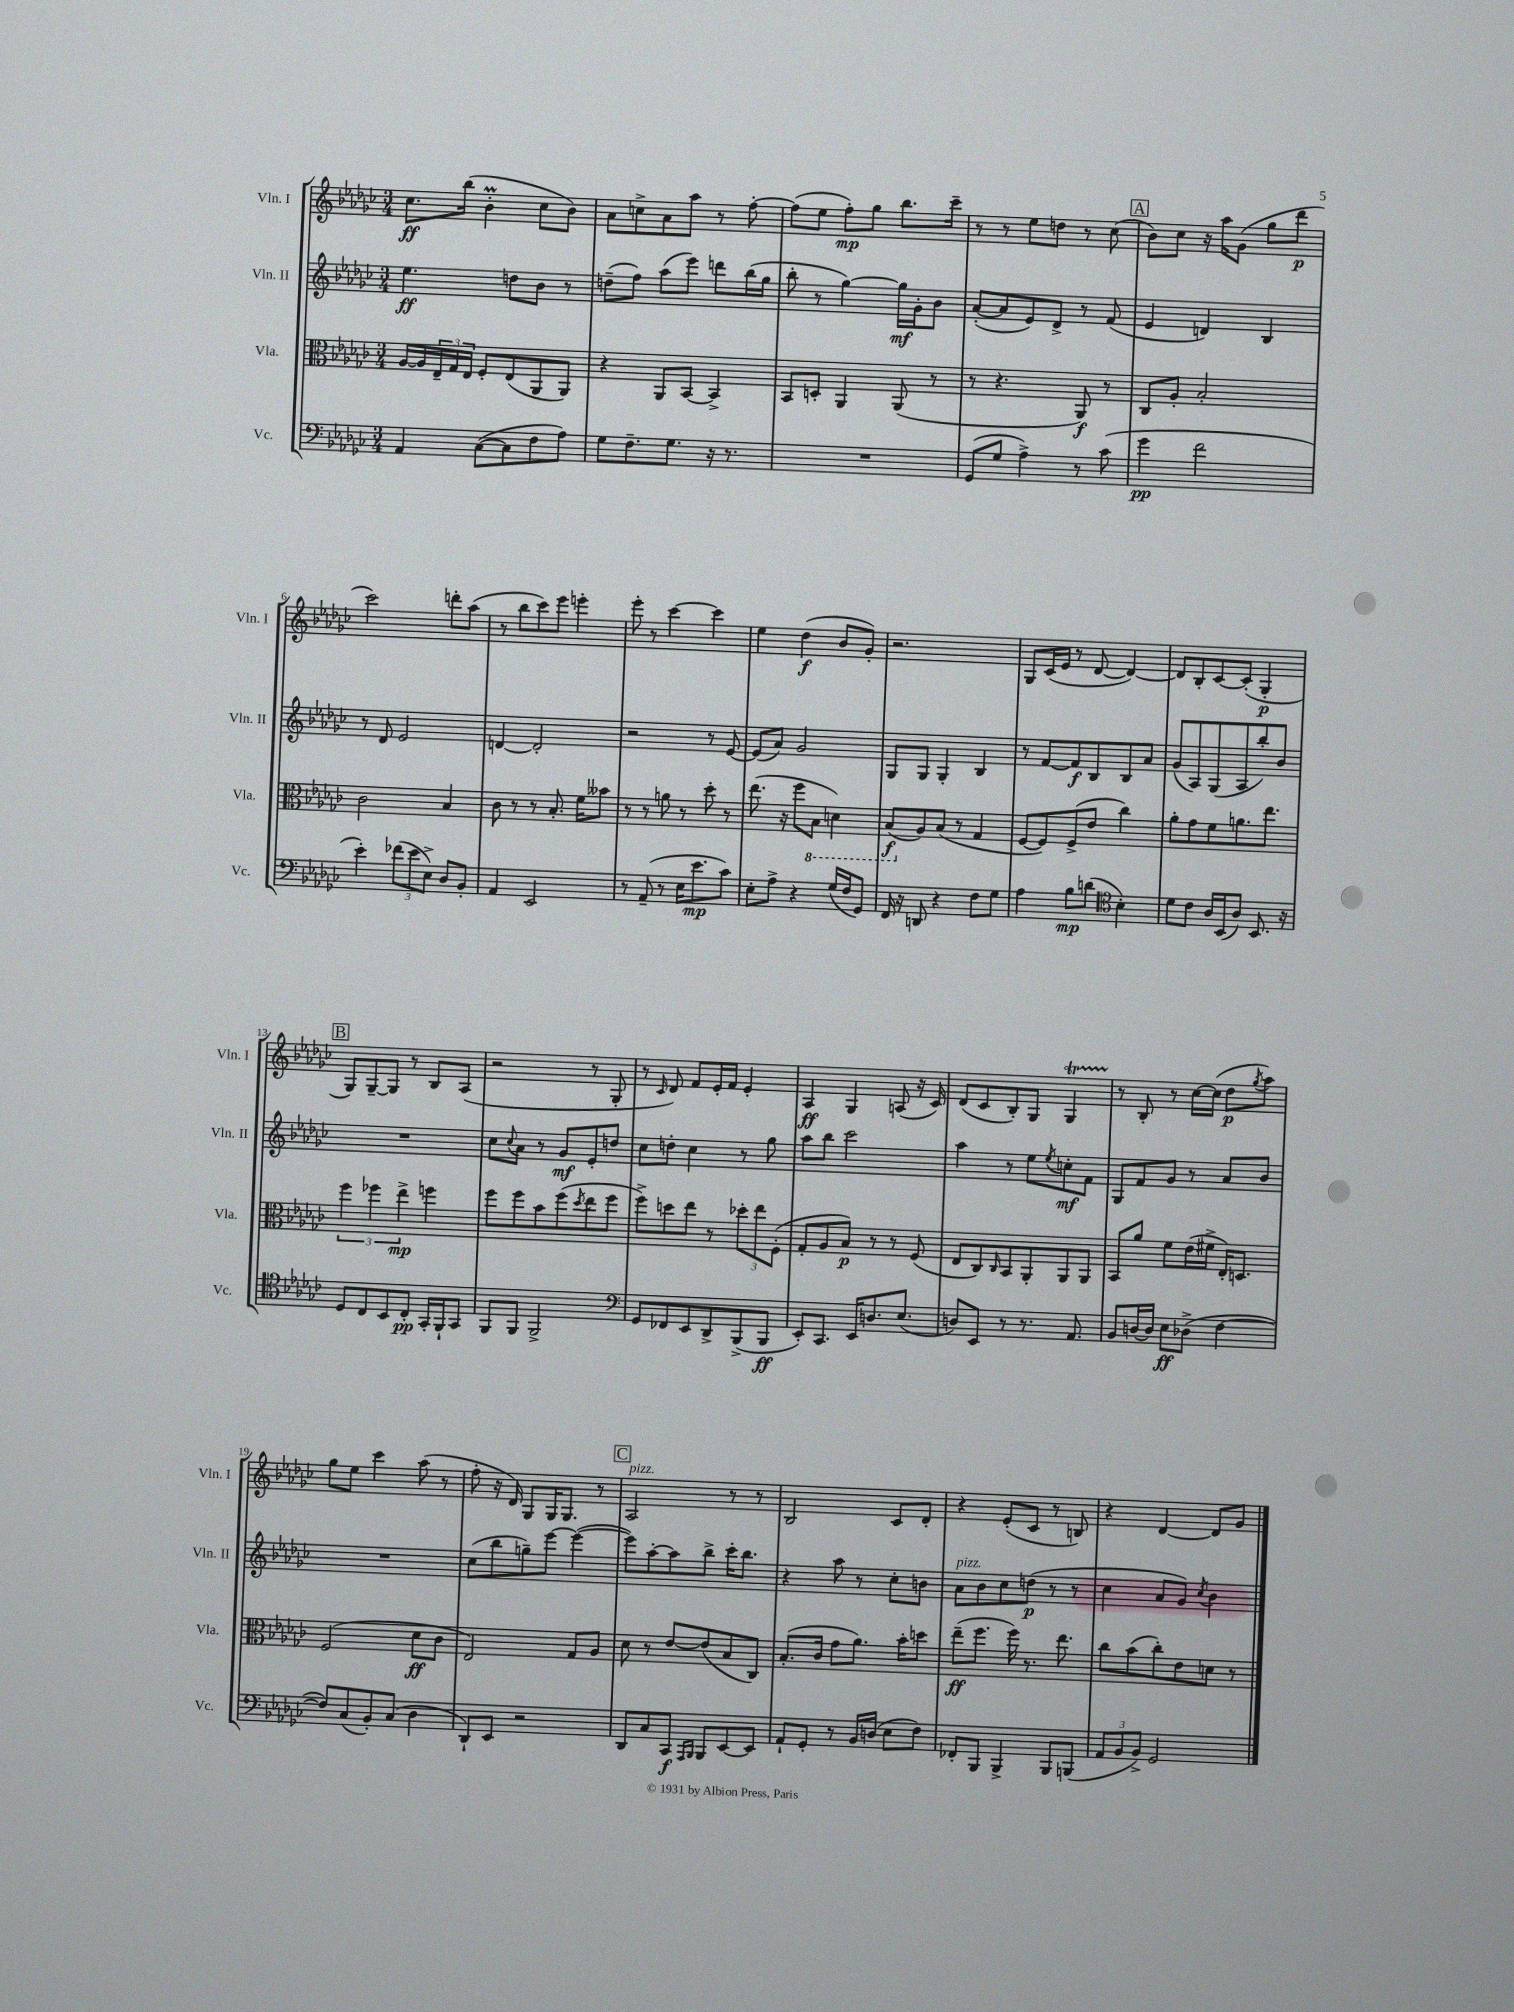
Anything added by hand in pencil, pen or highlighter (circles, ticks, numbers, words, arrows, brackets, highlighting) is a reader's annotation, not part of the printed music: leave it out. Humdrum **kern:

**kern	**dynam	**kern	**dynam	**kern	**dynam	**kern	**dynam
*part4	*part4	*part3	*part3	*part2	*part2	*part1	*part1
*staff4	*staff4	*staff3	*staff3	*staff2	*staff2	*staff1	*staff1
*I"Vc.	*	*I"Vla.	*	*I"Vln. II	*	*I"Vln. I	*
*I'Vc.	*	*I'Vla.	*	*I'Vln. II	*	*I'Vln. I	*
*clefF4	*	*clefC3	*	*clefG2	*	*clefG2	*
*k[b-e-a-d-g-c-]	*	*k[b-e-a-d-g-c-]	*	*k[b-e-a-d-g-c-]	*	*k[b-e-a-d-g-c-]	*
*M3/4	*	*M3/4	*	*M3/4	*	*M3/4	*
=1	=1	=1	=1	=1	=1	=1	=1
4AA-/	.	[16A-/LL	.	4.ee-\	ff	8.cc-\L	ff
.	.	16A-/]	.	.	.	.	.
.	.	24E-~/	.	.	.	.	.
.	.	24G-/	.	.	.	.	.
.	.	.	.	.	.	(16bb-\Jk	.
.	.	24E-/JJ	.	.	.	.	.
([8C-\L	.	8F'/L	.	.	.	4b-m'\	.
8C-\]	.	(8E-/	.	8ddn\L	.	.	.
8F\	.	8AA-/	.	8b-\J	.	8cc-\L	.
8A-\J)	.	8AA-/J)	.	8r	.	8b-\J)	.
=2	=2	=2	=2	=2	=2	=2	=2
8G-\L	.	4r	.	(8ddn~\L	.	8a-\L	.
8.F~\	.	.	.	8ff\J)	.	8ccn^\	.
.	.	8AA-/L	.	(8aa-\L	.	8a-\	.
8.G-\J	.	.	.	.	.	.	.
.	.	[8BB-/J	.	8eee-\J)	.	8aa-\J	.
16r	.	4BB-^/]	.	8dddn\L	.	8r	.
8.r	.	.	.	.	.	.	.
.	.	.	.	(16bb-\L	.	[8ff'\	.
.	.	.	.	16gg-\JJ	.	.	.
=3	=3	=3	=3	=3	=3	=3	=3
2.r	.	8BB-/L	.	8bb-'\	.	(8ff\L]	.
.	.	8Dn'/J	.	8r	.	8ee-\J	.
.	.	4AA-/	.	[4gg-\)	.	8ff'\L)	mp
.	.	.	.	.	.	8gg-\J	.
.	.	(8AA-/	.	16gg-\LL]	mf	8.bb-\L	.
.	.	.	.	16g-'\J	.	.	.
.	.	8r	.	8b-\J	.	.	.
.	.	.	.	.	.	16ccc-~\Jk	.
=4	=4	=4	=4	=4	=4	=4	=4
(8GG-/L	.	8r	.	([8a-'/L	.	8r	.
8G-/J	.	4.r	.	8a-/]	.	8r	.
4A-^\)	.	.	.	8e-/)	.	8ee-\L	.
.	.	.	.	8d-^/J	.	8ddn\J	.
8r	.	8AA-/)	f	8r	.	8r	.
(8c-\	.	8r	.	(8f/	.	(8cc-\	.
!!LO:REH:place=s1:t=A
=5	=5	=5	=5	=5	=5	=5	=5
4g-\	pp	8C-/L	.	4e-/	.	8b-\L)	.
.	.	8A-'/J	.	.	.	8cc-\J	.
2f\	.	2B-'/	.	4dn/)	.	16r	.
.	.	.	.	.	.	16aa-\KL	.
.	.	.	.	.	.	(8g-\J	.
.	.	.	.	4B-/	.	8gg-\L	.
.	.	.	.	.	.	8ddd-\J	p
!!LO:LB:g=z
=6	=6	=6	=6	=6	=6	=6	=6
4e-'\)	.	2c-\	.	8r	.	2ccc-\)	.
.	.	.	.	8d-/	.	.	.
(12f-X\L	.	.	.	2e-/	.	.	.
12e-\	.	.	.	.	.	.	.
12E-^\J)	.	.	.	.	.	.	.
8D-/L	.	4B-/	.	.	.	8dddn'\L	.
8BB-'/J	.	.	.	.	.	(8aa-\J	.
=7	=7	=7	=7	=7	=7	=7	=7
4AA-/	.	8c-\	.	[4dn/	.	8r	.
.	.	8r	.	.	.	8bb-\L	.
2EE-/	.	8r	.	2d'/]	.	8ccc-\)	.
.	.	8.B-'/	.	.	.	8eee-\J	.
.	.	.	.	.	.	4eeen'\	.
.	.	16f\KL	.	.	.	.	.
.	.	8b--X\J	.	.	.	.	.
=8	=8	=8	=8	=8	=8	=8	=8
8r	.	8r	.	2r	.	8eee-'\	.
(8AA-~/	.	8r	.	.	.	8r	.
8r	.	8an\	.	.	.	[4ccc-\	.
16E-\KL	.	8r	.	.	.	.	.
8.e-\	mp	.	.	.	.	.	.
.	.	8dd-'\	.	8r	.	4ccc-\]	.
8c-\J)	.	8r	.	[8e-/	.	.	.
=9	=9	=9	=9	=9	=9	=9	=9
8E-'\L	.	(8.ee-\	.	(8e-/L]	.	4ee-\	.
8A-^\J	.	.	.	8a-/J)	.	.	.
.	.	16r	.	.	.	.	.
4r	.	8ff\L	.	2g-/	.	(4dd-\	f
*	*	*8ba	*	*	*	*	*
.	.	8BB-\J	.	.	.	.	.
(16G-/LL	.	4Dn\)	.	.	.	8b-/L	.
16F/J	.	.	.	.	.	.	.
8GG-/J)	.	.	.	.	.	8g-'/J)	.
=10	=10	=10	=10	=10	=10	=10	=10
16FF/	.	(8BB-/L	f	8G-/L	.	2.r	.
16r	.	.	.	.	.	.	.
*	*	*X8ba	*	*	*	*	*
8DDn/	.	8A-/)	.	8G-/J	.	.	.
4r	.	(8B-/J	.	4G-'/	.	.	.
.	.	8r	.	.	.	.	.
8F\L	.	4G-/	.	4B-/	.	.	.
8G-\J	.	.	.	.	.	.	.
=11	=11	=11	=11	=11	=11	=11	=11
4A-\	.	[8F/L	.	8r	.	8G-/L	.
.	.	8F/])	.	[8f/L	.	(16c-/L	.
.	.	.	.	.	.	16e-/JJ	.
8B-\L	mp	(8F^/	.	8f/]	f	8r	.
(8dn\J	.	8e-/J	.	8B-/	.	[8d-/	.
*clefC4	*	*	*	*	*	*	*
4B-'\)	.	4cc-\)	.	8B-/	.	4d-/_)	.
.	.	.	.	8a-/J	.	.	.
=12	=12	=12	=12	=12	=12	=12	=12
8d-\L	.	8a-'\L	.	(8g-/L	.	8d-/L]	.
8c-\J	.	8g-\	.	8A-/)	.	8B-'/	.
16A-/LL	.	8f\	.	(8G-/	.	[8c-/	.
(16BB-/J	.	.	.	.	.	.	.
8A-/J)	.	8.an\	.	8A-/	.	(8c-'/J]	.
8.BB-/	.	.	.	8bb-'/)	.	4G-'/	p
.	.	8.ee-\J	.	.	.	.	.
.	.	.	.	8b-/J	.	.	.
16r	.	.	.	.	.	.	.
!!LO:LB:g=z
!!LO:REH:place=s1:t=B
=13	=13	=13	=13	=13	=13	=13	=13
8D-/L	.	6ff\	.	2.r	.	8G-/L)	.
8C-/	.	.	.	.	.	[8G-~/	.
.	.	6ff-X\	.	.	.	.	.
8BB-/	.	.	.	.	.	8G-/J]	.
.	.	6ee-^\	mp	.	.	.	.
8C-'/J	pp	.	.	.	.	8r	.
16GG-'/LL	.	4ffn\	.	.	.	8B-/L	.
16FF`/J	.	.	.	.	.	.	.
8GG-/J	.	.	.	.	.	(8A-/J	.
=14	=14	=14	=14	=14	=14	=14	=14
8FF/L	.	8ff\L	.	8cc-\L	.	2r	.
.	.	.	.	8qqcc-/	.	.	.
8FF/J	.	8ff\	.	8a-\J	.	.	.
2FF^/	.	8b-\	.	8r	.	.	.
.	.	(8ff\	.	8g-/L	mf	.	.
.	.	8qdd-/	.	.	.	.	.
.	.	8ee-\	.	8e-'/	.	8r	.
.	.	8ff\J	.	8ddn/J	.	8G-'/	.
=15	=15	=15	=15	=15	=15	=15	=15
*clefF4	*	*	*	*	*	*	*
8GG-/L	.	8ff^\L)	.	8cc-\L	.	8r	.
.	.	.	.	.	.	16qqc-/	.
8FF-X/	.	8ddn\	.	8ddn'\J	.	8d-/)	.
8EE-/	.	8ee-\J	.	4cc-\	.	8f/L	.
8DD-^/	.	8r	.	.	.	16e-'/L	.
.	.	.	.	.	.	16f/JJ	.
(8BBB-^/	.	12dd-X'\L	.	8r	.	4e-'/	.
.	.	12ee-\	.	.	.	.	.
8BBB-/J	ff	.	.	8gg-\	.	.	.
.	.	(12F'\J	.	.	.	.	.
=16	=16	=16	=16	=16	=16	=16	=16
8EE-'/L)	.	8G-'/L	.	8aa-\L	.	4A-/	ff
8.CC-/J	.	8A-/	.	8bb-\J	.	.	.
.	.	8B-/J)	p	2ccc-\	.	4G-/	.
16EE-/KL	.	.	.	.	.	.	.
8.Dn/	.	8r	.	.	.	.	.
.	.	8r	.	.	.	(8An/	.
(8.E-/J	.	.	.	.	.	.	.
.	.	(8F/	.	.	.	16r	.
.	.	.	.	.	.	16c-/)	.
=17	=17	=17	=17	=17	=17	=17	=17
8Dn/L)	.	8E-/L	.	4aa-\	.	(8d-/L	.
8EE-/J	.	8C-/)	.	.	.	8c-/	.
.	.	16qqC-/	.	.	.	.	.
8r	.	8BB-/	.	8r	.	8B-'/)	.
8.r	.	8AA-'/	.	8ee-\L	.	8G-/J	.
.	.	.	.	8qee-/	.	.	.
.	.	8AA-/	.	8ccn'\	mf	4G-T/	.
8.AA-/	.	.	.	.	.	.	.
.	.	8AA-/J	.	8f\J	.	.	.
=18	=18	=18	=18	=18	=18	=18	=18
8BB-/L	.	8BB-/L	.	8G-/L	.	8r	.
[16Dn/L	.	8a-/J	.	8f/	.	8B-'/	.
16D/JJ]	.	.	.	.	.	.	.
8E-\L	ff	8f\L	.	8g-/J	.	8r	.
(8D-X^\J	.	(16e-\L	.	8r	.	[16cc-\LL	.
.	.	16f#X^\JJ	.	.	.	(16cc-\JJ]	.
[4F\	.	16E-'/KL)	.	8a-/L	.	8dd-\L	p
.	.	8.Dn/J	.	.	.	.	.
.	.	.	.	.	.	8qgg-/	.
.	.	.	.	8b-/J	.	8aa-\J)	.
!!LO:LB:g=z
=19	=19	=19	=19	=19	=19	=19	=19
8F/L])	.	(2F/	.	2.r	.	8gg-\L	.
(8C-/	.	.	.	.	.	8ee-\J	.
8BB-'/)	.	.	.	.	.	4ccc-\	.
(8C-/J	.	.	.	.	.	.	.
4D-\	.	8d-\L	ff	.	.	(8aa-\	.
.	.	8c-\J	.	.	.	8r	.
=20	=20	=20	=20	=20	=20	=20	=20
8DD-`/L)	.	2E-/)	.	(8cc-\L	.	8ff'\	.
8EE-/J	.	.	.	8bb-\	.	16r	.
.	.	.	.	.	.	16d-/)	.
2r	.	.	.	8ggn~\)	.	8G-/L	.
.	.	.	.	[8eee-\J	.	16G-/K	.
.	.	.	.	.	.	8.G-/J	.
.	.	8G-/L	.	(4eee-\_	.	.	.
.	.	8A-/J	.	.	.	8r	.
!!LO:REH:place=s1:t=C
=21	=21	=21	=21	=21	=21	=21	=21
!	!	!	!	!	!	!LO:TX:a:i:t=pizz.	!
8DD-/L	.	8d-\	.	8eee-\L])	.	2A-/	.
8C-/	.	8r	.	[8aa-'\	.	.	.
8CC-/J	f	[8e-/L	.	8aa-\]	.	.	.
16qqAAA-/LL	.	.	.	.	.	.	.
16qqBBB-/JJ	.	.	.	.	.	.	.
8BBB-/L	.	(8e-/]	.	8bb-^\J	.	.	.
[8EE-/	.	8B-/	.	16ccc-'\KL	.	8r	.
.	.	.	.	8.bb-\J	.	.	.
8EE-/J]	.	8C-/J)	.	.	.	8r	.
=22	=22	=22	=22	=22	=22	=22	=22
8AA-`/L	.	(8.B-'/L	.	4r	.	2B-/	.
8GG-'/J	.	.	.	.	.	.	.
.	.	16c-/Jk	.	.	.	.	.
8r	.	8g-\L	.	8aa-\	.	.	.
16BB-/LL	.	8.a-\J)	.	8r	.	.	.
(16Dn/JJ	.	.	.	.	.	.	.
8E-\L	.	.	.	8cc-'\L	.	8c-/L	.
.	.	16b-'\KL	.	.	.	.	.
8F\J)	.	8ddn\J	.	8bn\J	.	8d-'/J	.
=23	=23	=23	=23	=23	=23	=23	=23
!	!	!	!	!LO:TX:a:i:t=pizz.	!	!	!
8FF-X'/L	.	(8ee-~\L	ff	8a-\L	.	4r	.
8BBB-/J	.	8.ff\J	.	8b-\	.	.	.
4BBB-^/	.	.	.	8cc-\	.	(8e-'/L	.
.	.	16ff\)	.	.	.	.	.
.	.	8.r	.	(8ddn\J	p	8c-/J	.
8BBB-/L	.	.	.	8r	.	8r	.
.	.	8.ee-\	.	.	.	.	.
(8BBBn/J	.	.	.	8r	.	8Bn/)	.
=24	=24	=24	=24	=24	=24	=24	=24
12AA-/L	.	8cc-\L	.	4cc-\	.	4r	.
12BB-/	.	.	.	.	.	.	.
.	.	(8b-\	.	.	.	.	.
12BB-^/J)	.	.	.	.	.	.	.
2GG-/	.	8cc-'\)	.	8a-/L	.	[4d-/	.
.	.	8e-\	.	8g-/J)	.	.	.
.	.	.	.	8qcc-/	.	.	.
.	.	8dn\J	.	4b-\	.	8d-/L]	.
.	.	8r	.	.	.	8g-/J	.
==	==	==	==	==	==	==	==
*-	*-	*-	*-	*-	*-	*-	*-
